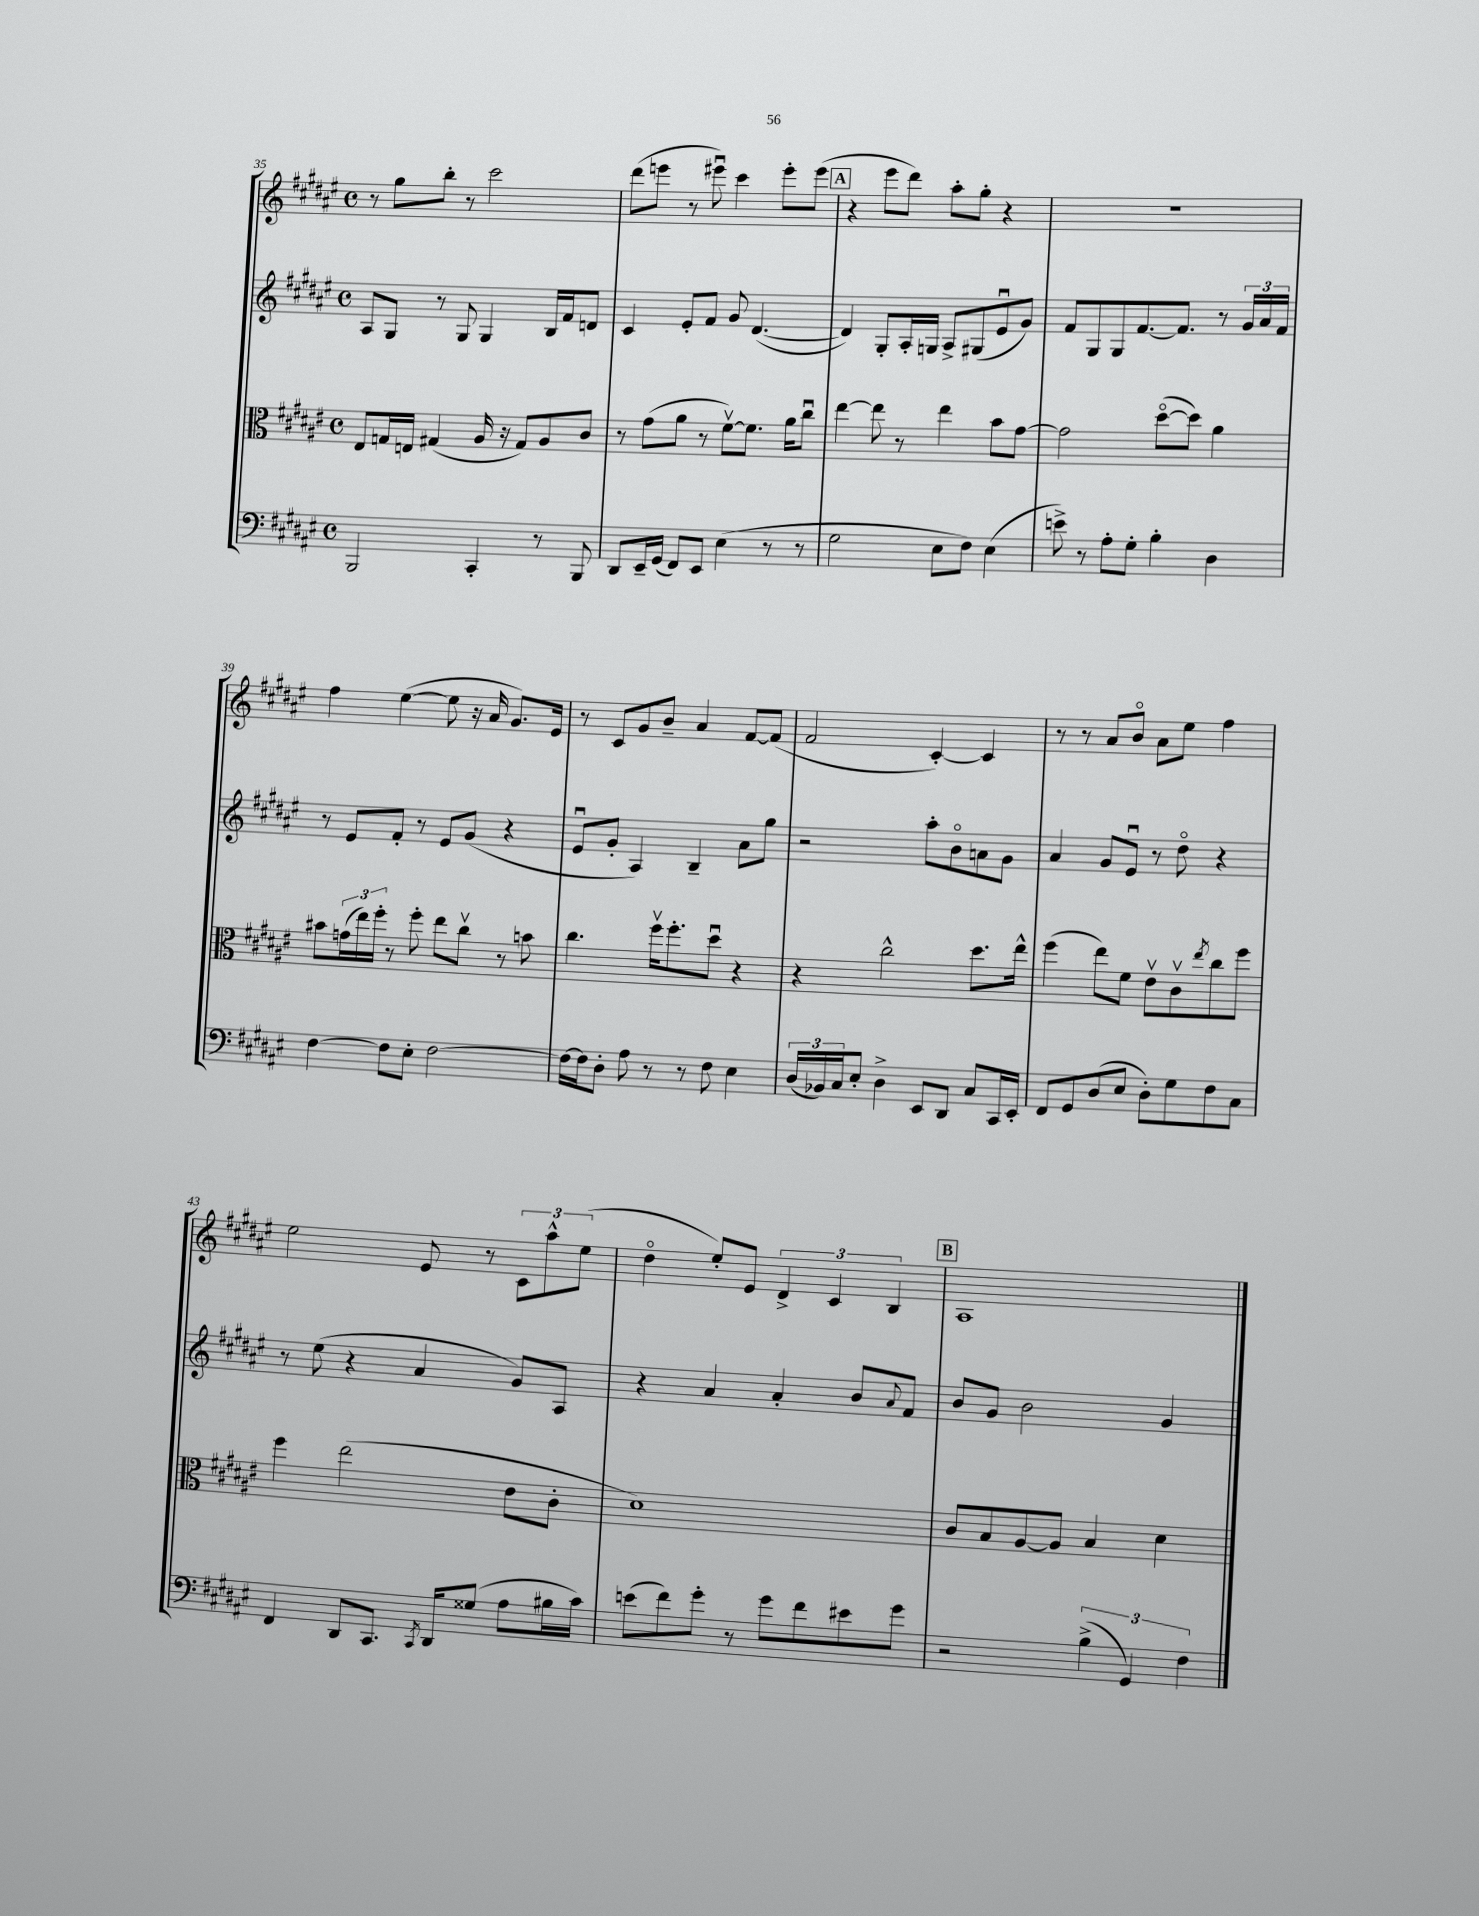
<<
\new StaffGroup <<
\new Staff = "s0" {
    \clef treble \key fis \major \defaultTimeSignature \time 4/4
    r8 gis''8 b''8-. r8 cis'''2 |
    dis'''8( e'''8 r8 eis'''8\downbow) cis'''4 eis'''8-. eis'''8( |
    \mark \markup { \box "A" } r4 eis'''8 dis'''8) ais''8-. gis''8-. r4 |
    r1 |
    fis''4 eis''4~( eis''8 r16 ais'16 gis'8.) eis'16 |
    r8 cis'8 gis'8 b'8-- ais'4 fis'8~ fis'8( |
    fis'2 cis'4~-.) cis'4 |
    r8 r8 ais'8 b'8\flageolet ais'8 eis''8 fis''4 |
    eis''2 eis'8 r8 \tuplet 3/2 { cis'8 ais''8-^ eis''8( } |
    dis''4\flageolet eis''8-.) eis'8 \tuplet 3/2 { dis'4-> cis'4 b4 } |
    \mark \markup { \box "B" } ais1 \bar "|." |
}
\new Staff = "s1" {
    \clef treble \key fis \major \defaultTimeSignature \time 4/4
    ais8 gis8 r8 gis8 gis4 b16 fis'16 d'8 |
    cis'4 eis'8-. fis'8 gis'8 dis'4.~( |
    \mark \markup { \box "A" } dis'4) gis8-. ais16-. g16 ais8-> gis8( eis'8\downbow gis'8) |
    fis'8 gis8 gis8 fis'8.~ fis'8. r8 \tuplet 3/2 { gis'16 ais'16 fis'16 } |
    r8 eis'8 fis'8-. r8 eis'8 gis'8( r4 |
    eis'8\downbow gis'8-. ais4) b4-- ais'8 gis''8 |
    r2 ais''8-. b'8\flageolet a'8 gis'8 |
    ais'4 gis'8 eis'8\downbow r8 dis''8\flageolet r4 |
    r8 eis''8( r4 ais'4 gis'8) ais8 |
    r4 ais'4 ais'4-. b'8 \appoggiatura { ais'8 } fis'8 |
    \mark \markup { \box "B" } b'8 gis'8 b'2 gis'4 \bar "|." |
}
\new Staff = "s2" {
    \clef alto \key fis \major \defaultTimeSignature \time 4/4
    eis8 g16 e16 gis4( ais16 r16 gis8) ais8 cis'8 |
    r8 gis'8( ais'8 r8 fis'8~\upbow) fis'8. ais'16 cis''8\downbow |
    \mark \markup { \box "A" } eis''4~ eis''8 r8 eis''4 b'8 gis'8~ |
    gis'2 dis''8~\flageolet( dis''8) ais'4 |
    bis'8 \tuplet 3/2 { g'16( eis''16) fis''16-. } r8 fis''8-. eis''8 cis''8\upbow r8 b'8 |
    cis''4. fis''16\upbow fis''8.-. dis''8\downbow r4 |
    r4 cis''2-^ dis''8. eis''16-^ |
    fis''4( eis''8) fis'8 eis'8\upbow cis'8\upbow \acciaccatura { eis''8 } cis''8 fis''8 |
    fis''4 eis''2( eis'8 cis'8-. |
    dis'1) |
    \mark \markup { \box "B" } cis'8 b8 ais8~ ais8 b4 dis'4 \bar "|." |
}
\new Staff = "s3" {
    \clef bass \key fis \major \defaultTimeSignature \time 4/4
    b,,2 cis,4-. r8 b,,8 |
    dis,8 eis,16-- gis,16( fis,8) eis,8 eis4( r8 r8 |
    \mark \markup { \box "A" } gis2 eis8 fis8) eis4( |
    e'8->) r8 ais8-. gis8-. b4-. dis4 |
    fis4~ fis8 eis8-. fis2~ |
    fis16~ fis16 dis8-. ais8 r8 r8 fis8 eis4 |
    \tuplet 3/2 { dis16( bes,16) cis16 } eis8-. dis4-> eis,8 dis,8 cis8 cis,16 eis,16-. |
    fis,8 gis,8 dis8( eis8 dis8-.) gis8 fis8 cis8 |
    fis,4 dis,8 cis,8. \acciaccatura { cis,8 } dis,16 gisis8( ais8 bis16 cis'16) |
    e'8( fis'8) gis'8-. r8 gis'8 fis'8 eis'8 gis'8 |
    \mark \markup { \box "B" } r2 \tuplet 3/2 { b4->( gis,4) fis4 } \bar "|." |
}
>>
>>
\layout { \context { \Score currentBarNumber = #35 } }
